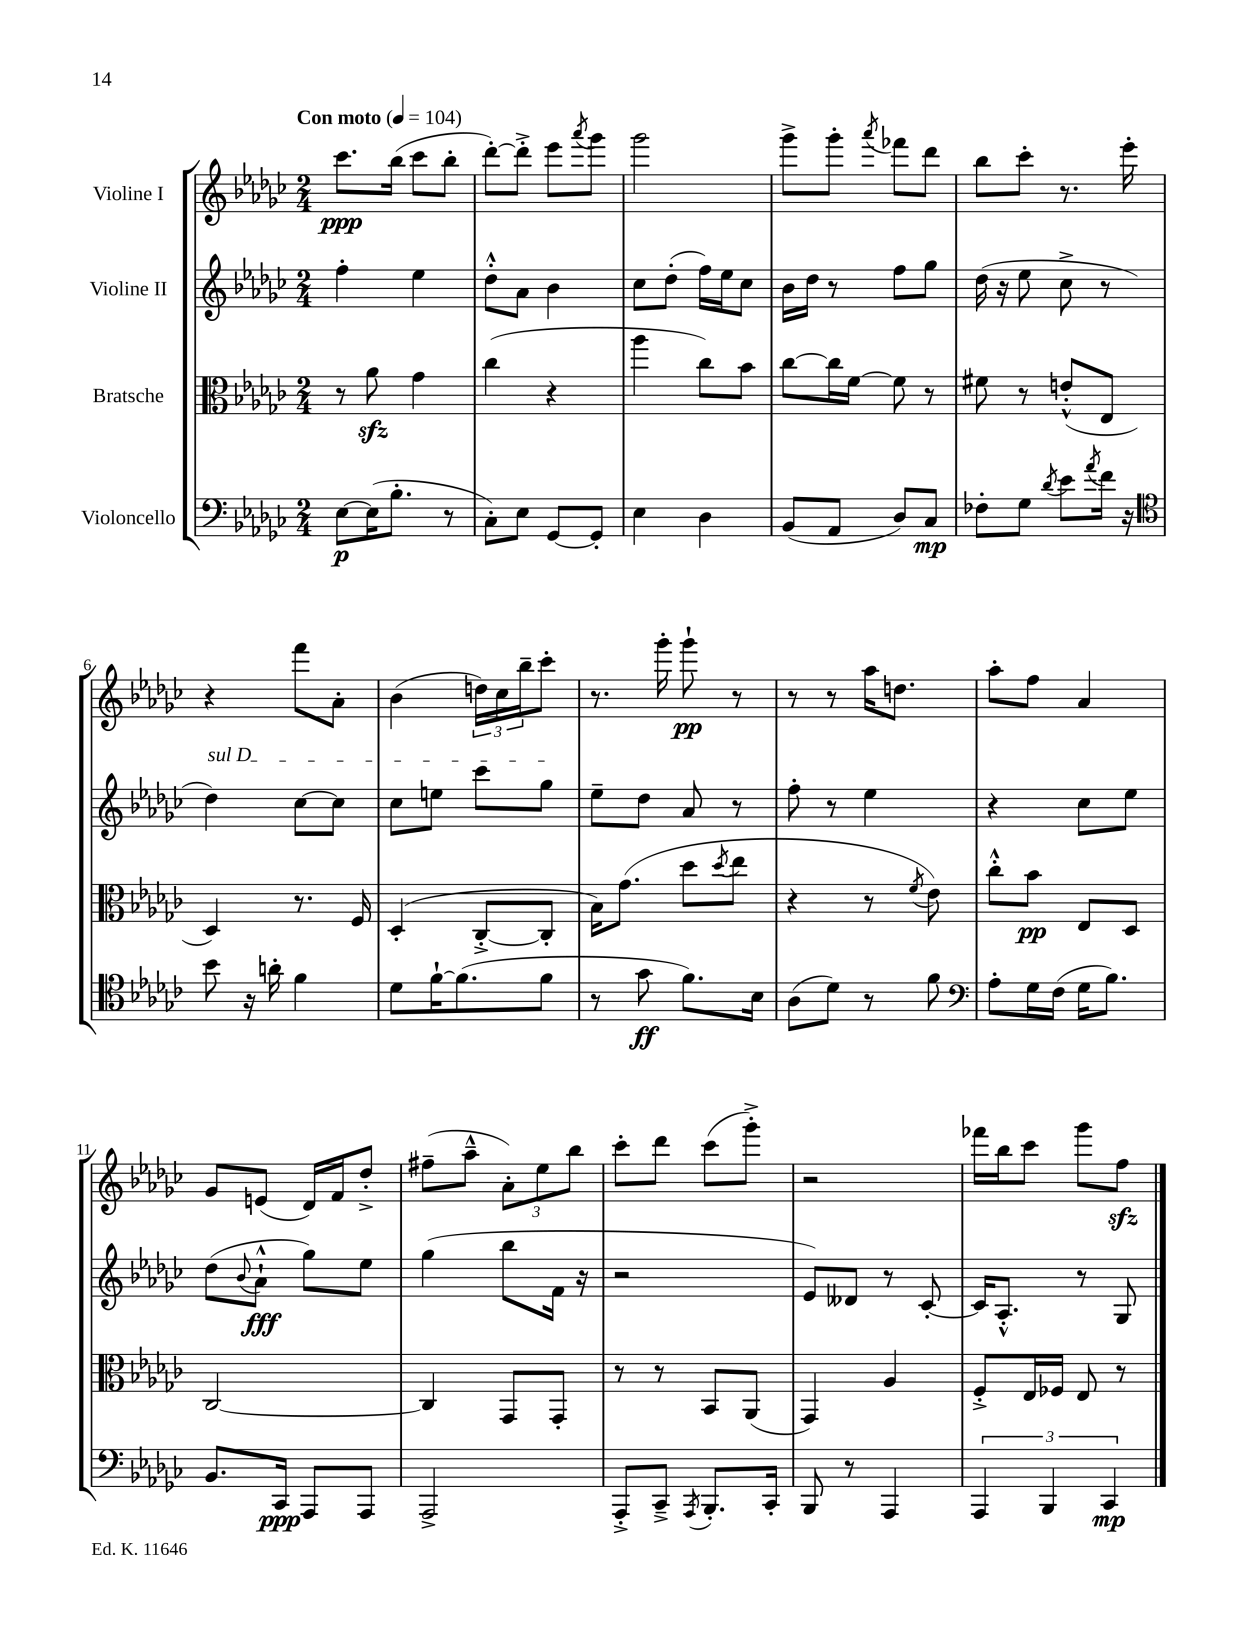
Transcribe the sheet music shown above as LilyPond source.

<<
\new StaffGroup <<
\new Staff = "s0" \with { instrumentName = "Violine I" } {
    \clef treble \key ges \major \numericTimeSignature \time 2/4 \tempo "Con moto" 4 = 104
    ces'''8.\ppp bes''16( ces'''8 bes''8-. |
    des'''8~-.) des'''8-.-> ees'''8 \acciaccatura { aes'''8 } ges'''8 |
    ges'''2 |
    ges'''8-> ges'''8-. \acciaccatura { aes'''8 } fes'''8 des'''8 |
    bes''8 ces'''8-. r8. ees'''16-. |
    r4 f'''8 aes'8-. |
    bes'4( \tuplet 3/2 { d''16) ces''16 bes''16-- } ces'''8-. |
    r8. ges'''16-. ges'''8-!\pp r8 |
    r8 r8 aes''16 d''8. |
    aes''8-. f''8 aes'4 |
    ges'8 e'8( des'16) f'16 des''8-.-> |
    fis''8--( aes''8---^ \tuplet 3/2 { aes'8-.) ees''8 bes''8 } |
    ces'''8-. des'''8 ces'''8( ges'''8-.->) |
    r2 |
    fes'''16 bes''16 ces'''8 ges'''8 f''8\sfz \bar "|." |
}
\new Staff = "s1" \with { instrumentName = "Violine II" } {
    \clef treble \key ges \major \numericTimeSignature \time 2/4
    f''4-. ees''4 |
    des''8-.-^ aes'8 bes'4 |
    ces''8 des''8-.( f''16) ees''16 ces''8 |
    bes'16 des''16 r8 f''8 ges''8 |
    des''16( r16 ees''8 ces''8-> r8 |
    \once \override TextSpanner.bound-details.left.text = \markup { \italic "sul D" } des''4\startTextSpan) ces''8~ ces''8 |
    ces''8 e''8 ces'''8 ges''8\stopTextSpan |
    ees''8-- des''8 aes'8 r8 |
    f''8-. r8 ees''4 |
    r4 ces''8 ees''8 |
    des''8( \appoggiatura { bes'8 } aes'8-!-^\fff ges''8) ees''8 |
    ges''4( bes''8 f'16 r16 |
    r2 |
    ees'8) deses'8 r8 ces'8~-. |
    ces'16 aes8.-.-^ r8 ges8 \bar "|." |
}
\new Staff = "s2" \with { instrumentName = "Bratsche" } {
    \clef alto \key ges \major \numericTimeSignature \time 2/4
    r8 aes'8\sfz ges'4 |
    ces''4( r4 |
    aes''4 ces''8) bes'8 |
    ces''8~ ces''16 f'16~ f'8 r8 |
    fis'8 r8 e'8-.-^( ees8 |
    des4) r8. f16 |
    des4-.( ces8~-.-> ces8-. |
    bes16) ges'8.( des''8 \acciaccatura { des''8 } ees''8 |
    r4 r8 \acciaccatura { f'8 } ees'8) |
    ces''8-.-^ bes'8\pp ees8 des8 |
    ces2~ |
    ces4 ges,8 ges,8-. |
    r8 r8 bes,8 aes,8( |
    ges,4) aes4 |
    f8-.-> ees16 fes16 ees8 r8 \bar "|." |
}
\new Staff = "s3" \with { instrumentName = "Violoncello" } {
    \clef bass \key ges \major \numericTimeSignature \time 2/4
    ees8~\p ees16( bes8.-. r8 |
    ces8-.) ees8 ges,8~ ges,8-. |
    ees4 des4 |
    bes,8( aes,8 des8) ces8\mp |
    fes8-. ges8 \acciaccatura { des'8 } ees'8 \acciaccatura { aes'8 } f'16 r16 |
    \clef tenor bes'8 r16 a'16-. f'4 |
    des'8 f'16~-! f'8.( f'8 |
    r8 ges'8\ff f'8.) bes16 |
    aes8( des'8) r8 f'8 |
    \clef bass aes8-. ges16 f16( ges16 bes8.) |
    bes,8. ces,16\ppp aes,,8 aes,,8 |
    aes,,2-> |
    aes,,8-.-> ces,8---> \acciaccatura { aes,,8 } bes,,8.-. ces,16-. |
    bes,,8 r8 aes,,4 |
    \tuplet 3/2 { aes,,4 bes,,4 ces,4\mp } \bar "|." |
}
>>
>>
